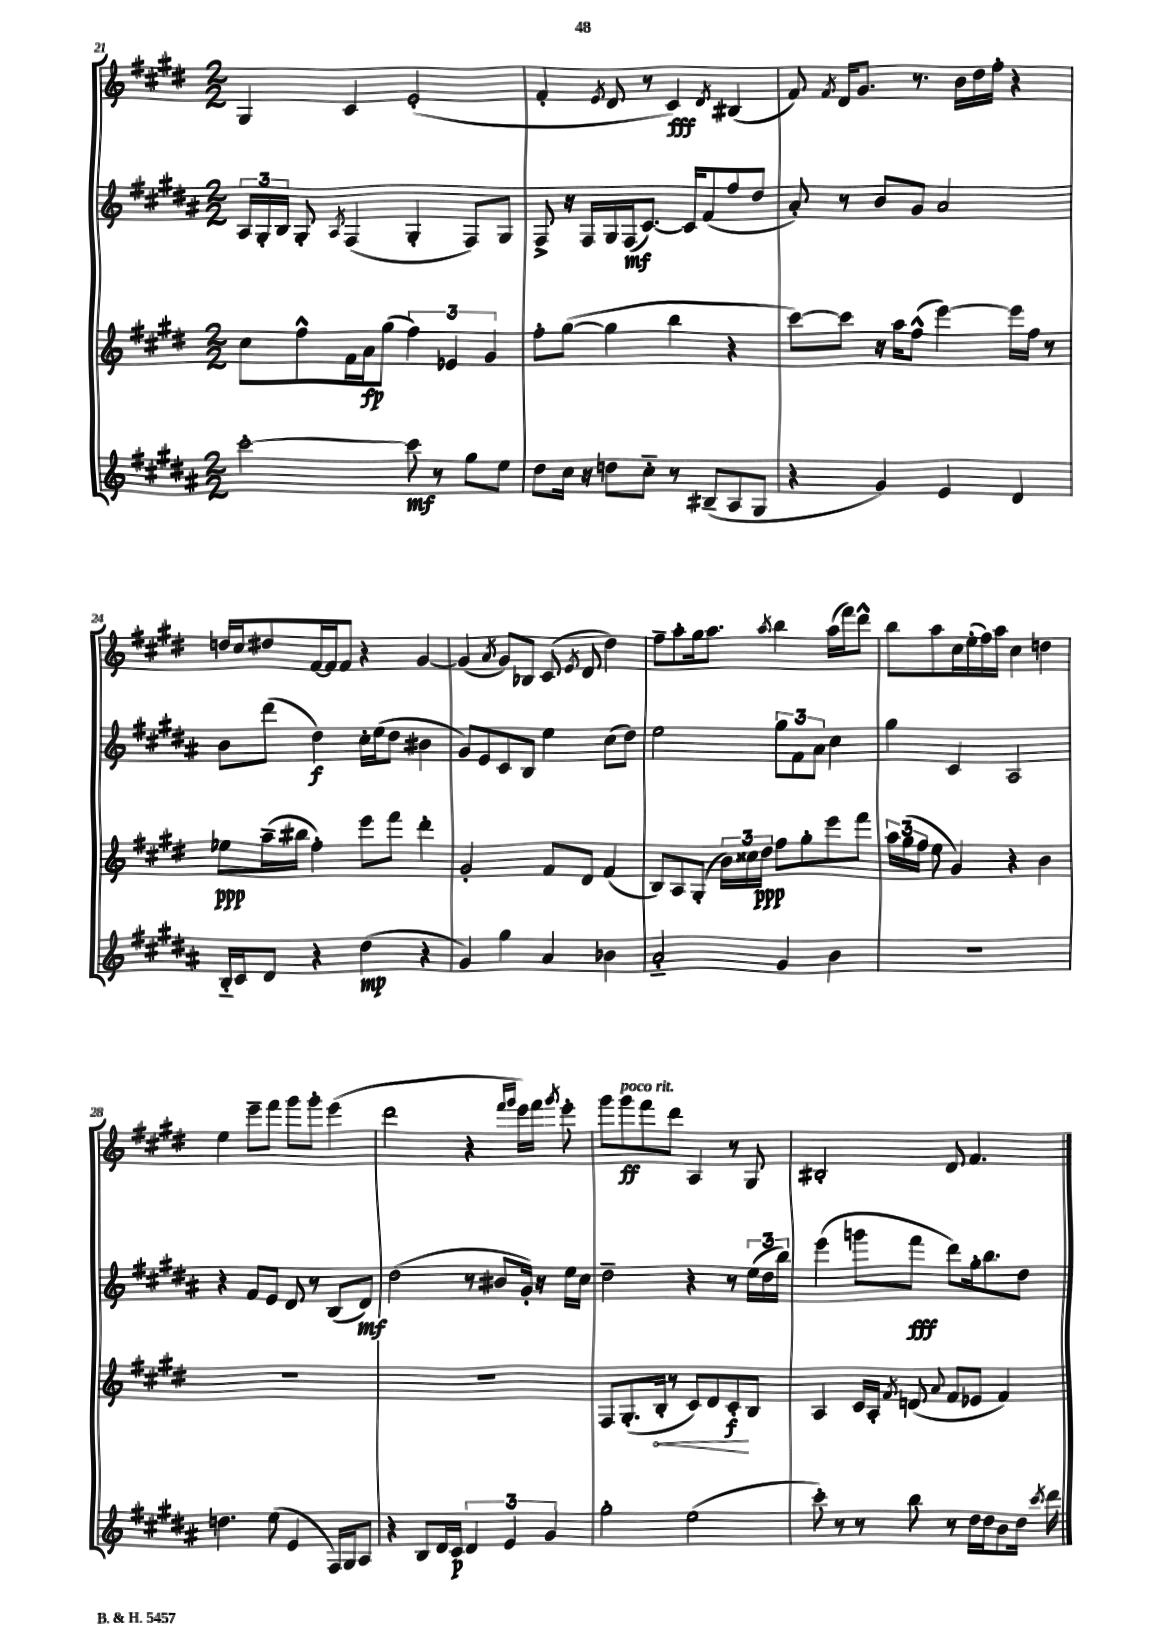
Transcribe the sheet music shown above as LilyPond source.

<<
\new StaffGroup <<
\new Staff = "s0" {
    \clef treble \key e \major \numericTimeSignature \time 2/2
    \autoBeamOff gis4 cis'4 e'2-.( |
    fis'4-. \acciaccatura { e'8 } dis'8 r8 cis'4\fff) \acciaccatura { dis'8 } bis4( |
    fis'8) \acciaccatura { fis'8 } dis'16[ gis'8.] r8. b'16[ dis''16 fis''16]-. r4 |
    d''16[ cis''16 dis''8 fis'16~ fis'16 fis'8] r4 gis'4~ |
    gis'4( \acciaccatura { a'8 } gis'8[) bes8] cis'8( \acciaccatura { e'8 } dis'8 dis''4) |
    fis''8[-- a''8-. gis''16 a''8.] \acciaccatura { a''8 } b''4 a''16[( fis'''16) dis'''8]-^ |
    b''8[ a''8 cis''16 e''16-.( fis''16) a''16] cis''4 d''4 |
    e''4 e'''8[-- fis'''8] gis'''8[ gis'''8]-. e'''4( |
    dis'''2 r4 \grace { fis'''16[ gis'''16] } e'''16[) fis'''16] \acciaccatura { gis'''8 } e'''8-. |
    gis'''8[ gis'''8\ff^\markup { \italic "poco rit." } fis'''8 dis'''8] a4 r8 gis8 |
    bis2-. dis'8 fis'4. \bar "|." |
}
\new Staff = "s1" {
    \clef treble \key b \major \numericTimeSignature \time 2/2
    \autoBeamOff \tuplet 3/2 { ais16[ gis16-. b16] } gis8-. \acciaccatura { ais8 } fis4( gis4-. fis8[) gis8] |
    fis8-> r16 fis16[ gis16 fis16\mf( cis'8.]~) cis'16[ fis'8( fis''8 dis''8] |
    ais'8-.) r8 b'8[ gis'8] ais'2 |
    b'8[ dis'''8]( dis''4\f) cis''16[-. e''16( dis''8] bis'4 |
    gis'8[) e'8 cis'8 b8] e''4 cis''8[( dis''8]) |
    e''2 \tuplet 3/2 { gis''8[ fis'8 ais'8] } cis''4 |
    gis''4 cis'4 ais2 |
    r4 fis'8[ e'8] dis'8 r8 b8[( dis'8]\mf) |
    dis''2( r8 bis'8[ gis'16]-.) r16 e''16[ cis''16] |
    dis''2-- r4 r8 \tuplet 3/2 { e''16[( dis''16 b''16]) } |
    e'''4( g'''8[ fis'''8]\fff dis'''8[) gis''16-. b''8. dis''8] \bar "|." |
}
\new Staff = "s2" {
    \clef treble \key e \major \numericTimeSignature \time 2/2
    \autoBeamOff cis''8[ fis''8-^ fis'16 a'16\fp gis''8]( \tuplet 3/2 { fis''4) ees'4 gis'4 } |
    fis''8[-. gis''8]~( gis''4 b''4 r4 |
    cis'''8[~) cis'''8] r16 a''16[ fis''8]-^( e'''4~) e'''16[ fis''16] r8 |
    ees''8[\ppp a''16--( bis''16] fis''4-.) e'''8[ fis'''8] dis'''4-. |
    gis'2-. fis'8[ dis'8] fis'4( |
    b8[) a8 gis8]-.( \tuplet 3/2 { b'16[) cisis''16 dis''16]\ppp } fis''8[ gis''8-. e'''8 fis'''8] |
    \tuplet 3/2 { a''16[ gis''16( fis''16] } e''8 gis'4) r4 b'4 |
    R1 |
    R1 |
    fis8[ gis8.-.( \once \override Hairpin.circled-tip = ##t b16]-.\< r8 cis'8[) dis'8 cis'8-.\f\! b8] |
    a4 cis'16[ a16]-. \acciaccatura { fis'8 } d'8( \appoggiatura { a'8 } fis'8[ ees'8] fis'4) \bar "|." |
}
\new Staff = "s3" {
    \clef treble \key b \major \numericTimeSignature \time 2/2
    \autoBeamOff cis'''2~-. cis'''8\mf r8 gis''8[ e''8] |
    dis''8[ cis''16] r16 d''8[ cis''8]-_ r8 bis8[--( ais8 gis8] |
    r4 gis'4) e'4 dis'4 |
    b16[-_ cis'16 dis'8] r4 dis''4\mp( r4 |
    gis'4) gis''4 ais'4 bes'4 |
    ais'2-_ gis'4 b'4 |
    R1 |
    d''4. e''8( e'4 fis16[) gis16 ais8] |
    r4 b8[ dis'16 cis'16]\p \tuplet 3/2 { dis'4 e'4 gis'4 } |
    gis''2-. e''2( |
    cis'''8-.) r8 r8 b''8 r8 dis''16[ dis''16 b'8 dis''16] \acciaccatura { cis'''8 } dis'''16 \bar "|." |
}
>>
>>
\layout { \context { \Score currentBarNumber = #21 } }
